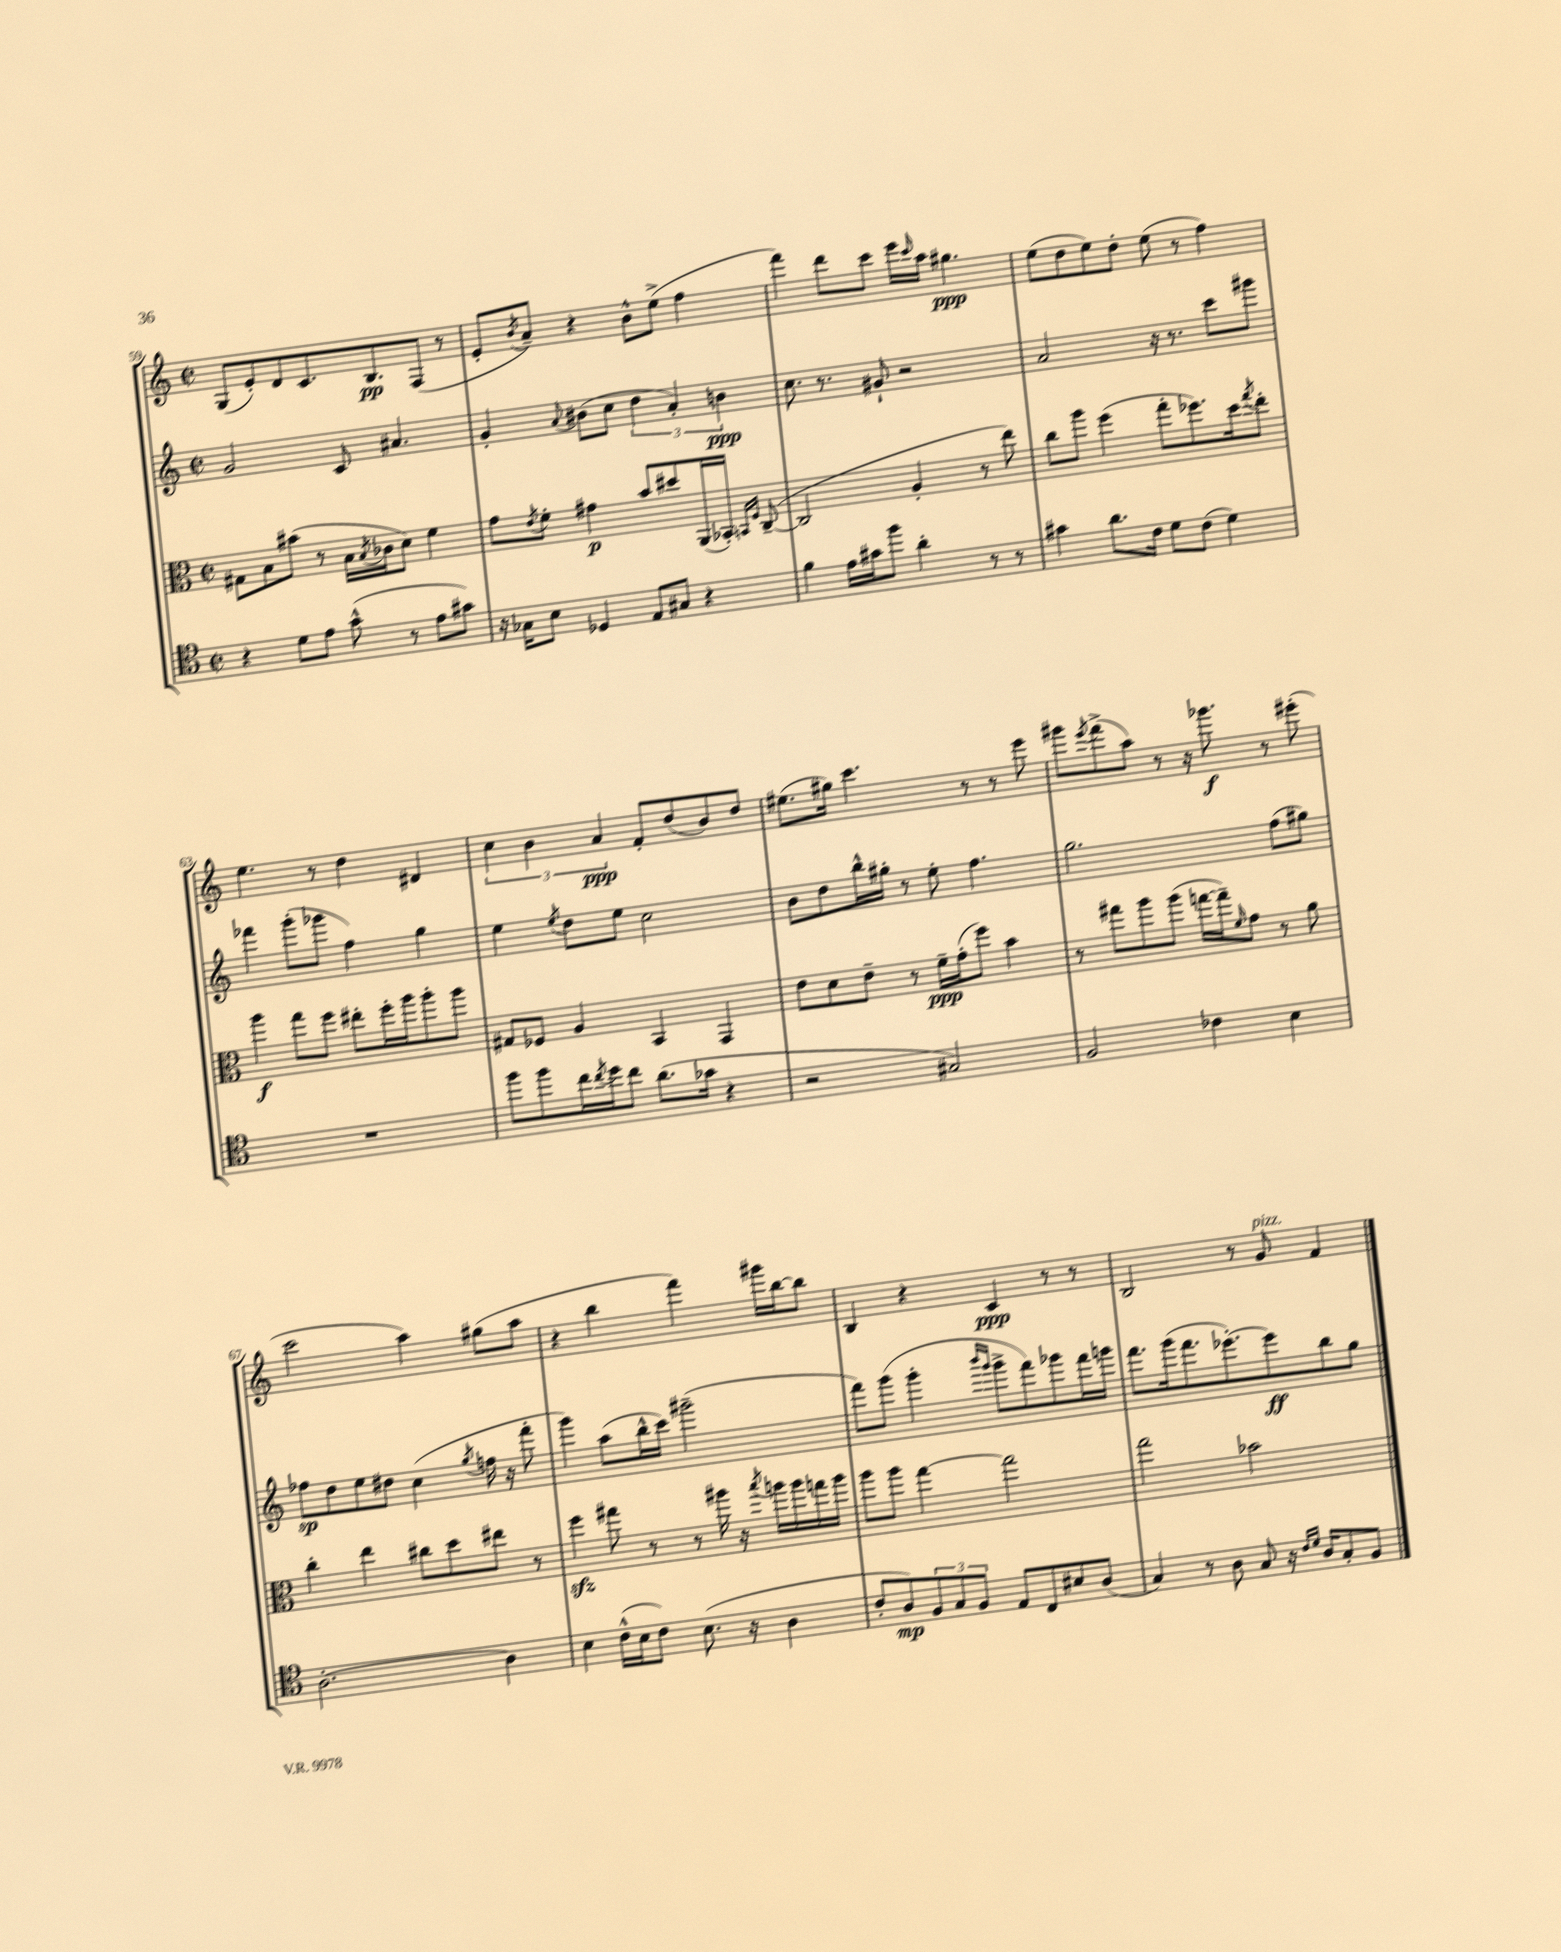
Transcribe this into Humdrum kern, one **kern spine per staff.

**kern	**kern	**kern	**kern
*staff4	*staff3	*staff2	*staff1
*clefC4	*clefC3	*clefG2	*clefG2
*k[]	*k[]	*k[]	*k[]
*M2/2	*M2/2	*M2/2	*M2/2
*met(c|)	*met(c|)	*met(c|)	*met(c|)
4r	8G#\L	2g/	(8G/L
.	8B\	.	8e'/)
8d\L	(8b#\J	.	8d/
8e\J	8r	.	8.c/
(8g^^\	16B\LL	8c/	.
.	8qB/	.	.
.	16c-\J	.	8.B/
8r	8d\J)	4.a#/	.
8e\L	4f\	.	(8F/J
8g#\J)	.	.	8r
=	=	=	=
16r	8g\L	4g'/	8e'/L
16G-\LK	.	.	.
.	8qe/	.	8qb/
8B\J	8f'\J	.	8a~/J)
.	.	8qqa/	.
4D-/	4g#\	(8b#\L	4r
.	.	8cc\J	.
8E/L	8b/L	6dd\	8b^^\L
8G#/J	8dd#/	.	(8ee^\J
.	.	6a'/)	.
4r	(16AA/L	.	4ff\
.	16BB-'/JJ)	.	.
.	.	6b\	.
.	16qqBB/LL	.	.
.	16qqF/JJ	.	.
.	([8C~/	.	.
=	=	=	=
4f\	2C/]	8.cc\	4fff\)
.	.	8.r	.
16e\LL	.	.	8ddd\L
16g#\J	.	.	.
8ff\J	.	8g#`/	8ccc\J
4a'\	4A'/	2r	16eee\LL
.	.	.	16qqccc/
.	.	.	16aa\JJ
.	.	.	4.gg#\
8r	8r	.	.
8r	8ee\)	.	.
=	=	=	=
4g#\	8cc\L	2a/	(8ee\L
.	8aa\J	.	8dd\
8.a\L	(4ff\	.	8ee\)
.	.	.	8dd'\J
16c\Jk	.	.	.
8d\L	8gg'\L	16r	(8ee\
.	.	8.r	.
(8c\J	8.ff-\)	.	8r
4d\)	.	8ccc\L	4ff\)
.	16dd\k	.	.
.	8qgg/	.	.
.	8ee'\J	8ggg#\J	.
=	=	=	=
1r	4aa\	4fff-\	4.ee\
.	8gg\L	(8ggg'\L	.
.	8ff\J	8ggg-\J	8r
.	8ee#'\L	4ff\)	4dd\
.	16ff'\L	.	.
.	16aa\J	.	.
.	8aa'\	4gg\	4d#/
.	8aa\J	.	.
=	=	=	=
8ff\L	8G#/L	4ee\	6cc\
8ff\	8F-/J	.	.
.	.	.	6b\
.	.	8qee/	.
16cc\L	4A/	8dd\L	.
8qcc/	.	.	.
16dd\J	.	.	.
.	.	.	6a/
8cc\J	.	8ee\J	.
(8.a\L	4BB/	2cc\	8f'/L
.	.	.	(8dd/
16g-\Jk	.	.	.
4r	4GG/	.	8b/)
.	.	.	8dd/J
=	=	=	=
2r	8e\L	8b\L	(8.ee#\L
.	8d\	8dd\	.
.	.	.	16gg#\Jk)
.	8e~\J	16bb^^\L	4.ccc\
.	.	16gg#'\JJ	.
.	8r	8r	.
2G#/)	16f~\LL	8ee'\	.
.	(16g'\J	.	.
.	8ff\J)	4.ff\	8r
.	4b\	.	8r
.	.	.	8eee\
=	=	=	=
2F/	8r	2.gg\	8ggg#\L
.	.	.	8qeee/
.	8gg#\L	.	(8fff^\
.	8aa\	.	8aa\J)
.	(8aa\J	.	8r
4c-\	[16gg\LL	.	16r
.	16gg~\]J)	.	8.ggg-\
.	16qqf/	.	.
.	8g\J	.	.
4B\	8r	(8ff\L	8r
.	8a\	8gg#\J)	(8eee#'\
=	=	=	=
[2.A'\	4cc'\	8ff-\L	2ccc\
.	.	8dd\	.
.	4ee\	8ee\	.
.	.	8dd#\J	.
.	8cc#\L	(4cc\	4aa\)
.	8dd\	.	.
.	.	8qgg/	.
4A\]	8ee#\J	16ff\	(8gg#\L
.	.	16r	.
.	8r	8fff'\	8aa\J
=	=	=	=
4B\	4ff\	4ggg\)	4r
(16c^^\LL	8gg#\	(8aa\L	4bb\
16B\J	.	.	.
8c\J)	8r	16bb^^\L	.
.	.	16ccc\JJ)	.
(8.B\	8r	(2ggg#~\	4fff\)
.	16aa#\	.	.
16r	16r	.	.
.	8qbb/	.	.
4A\	16aa\LL	.	16ggg#\LL
.	16aa\	.	[16bb\J
.	16gg\	.	8bb\]J
.	16aa\JJ	.	.
=	=	=	=
8c'/L	8aa\L	8fff\L)	4B/
8A/)	8aa\J	(8ggg\J	.
12F/	[4gg\	4ggg'\	4r
12G/	.	.	.
12F/J	.	.	.
.	.	16qqbbb/LL	.
.	.	16qqggg/JJ	.
8E/L	2gg\]	8ggg^\L	4c/
8C/	.	8fff\)	.
8B#/	.	8ggg-\	8r
(8A/J	.	16fff\L	8r
.	.	16ggg\JJ	.
=	=	=	=
4G/)	2gg\	8.fff\L	2B/
.	.	(16ggg\k	.
8r	.	8.fff\	.
8A\	.	.	.
.	.	[8.eee-'\)	.
8G/	2b-\	.	8r
16r	.	8eee-\]	8g/
16qqc/LL	.	.	.
16qqd/JJ	.	.	.
16A/LK	.	.	.
8G'/	.	8bb\	4f/
8F/J	.	8gg\J	.
==	==	==	==
*-	*-	*-	*-
